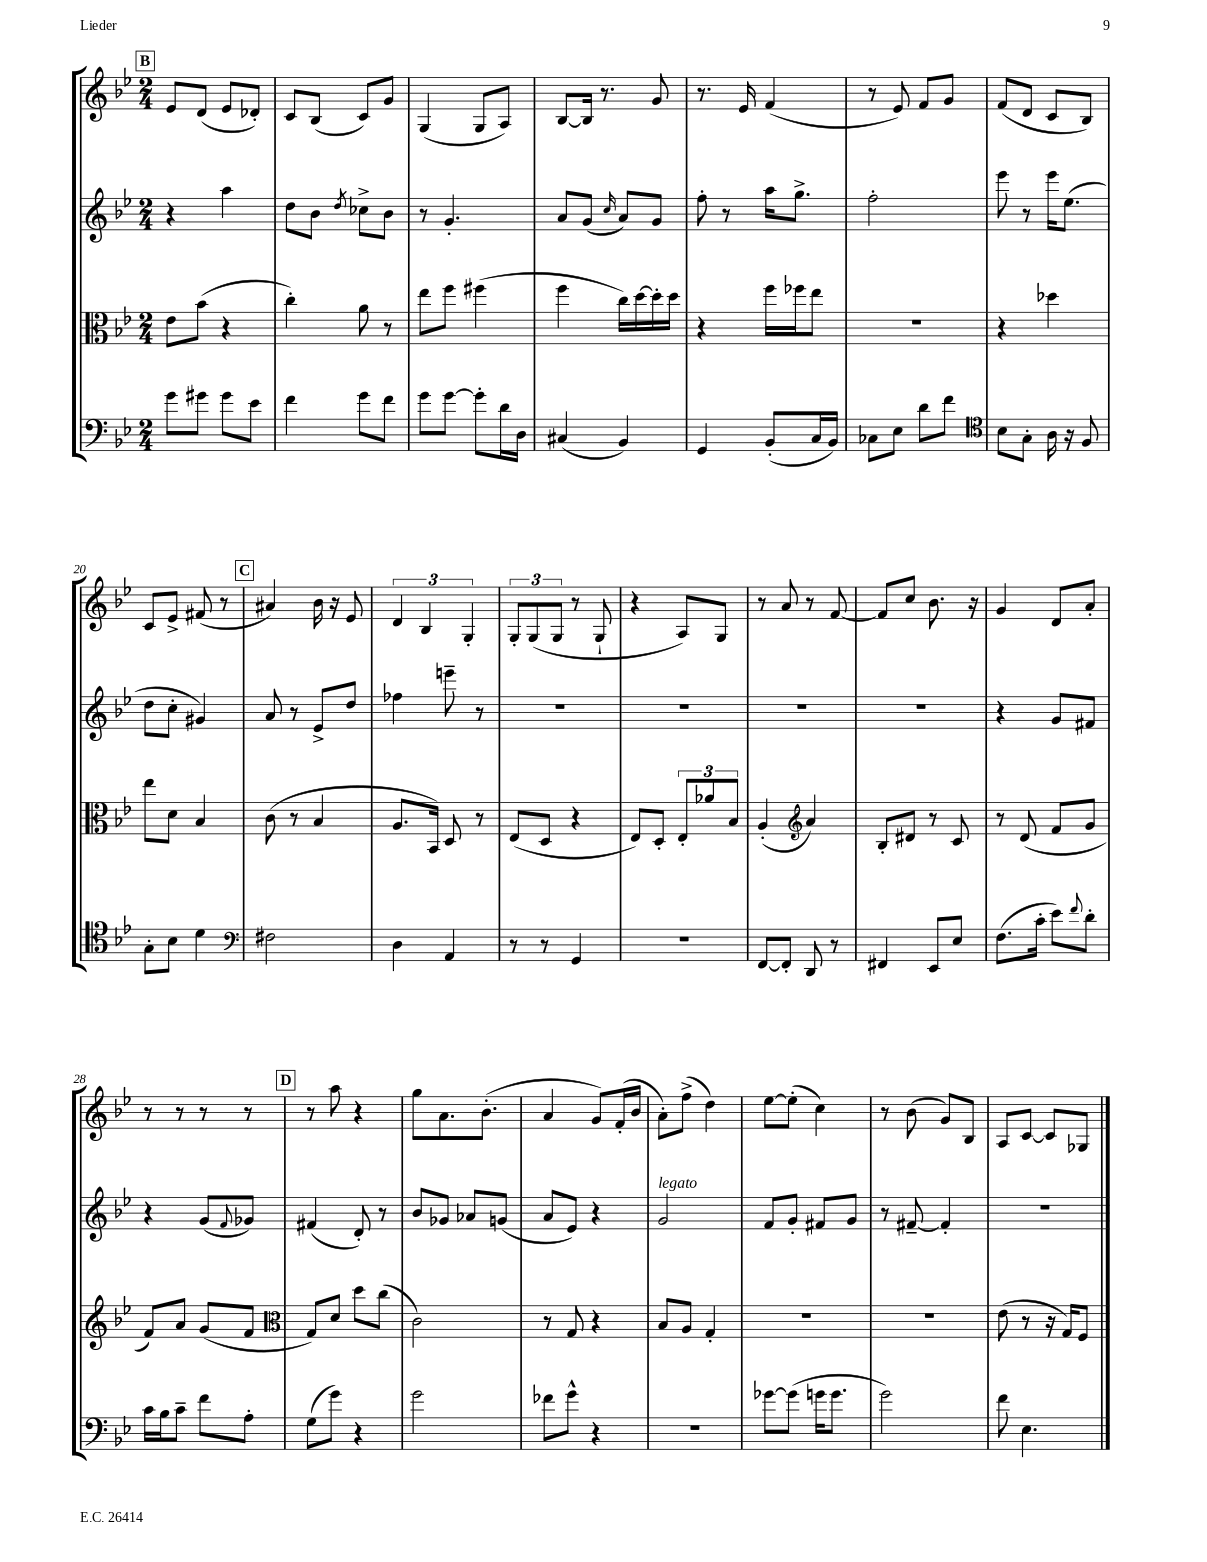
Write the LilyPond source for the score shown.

<<
\new StaffGroup <<
\new Staff = "s0" {
    \clef treble \key bes \major \numericTimeSignature \time 2/4
    \mark \markup { \box "B" } ees'8 d'8( ees'8 des'8-.) |
    c'8 bes8( c'8) g'8 |
    g4( g8 a8) |
    bes8~ bes16 r8. g'8 |
    r8. ees'16 f'4( |
    r8 ees'8) f'8 g'8 |
    f'8( d'8 c'8 bes8) |
    c'8 ees'8-> fis'8( r8 |
    \mark \markup { \box "C" } ais'4) bes'16 r16 ees'8 |
    \tuplet 3/2 { d'4 bes4 g4-. } |
    \tuplet 3/2 { g8-. g8( g8 } r8 g8-! |
    r4 a8) g8 |
    r8 a'8 r8 f'8~ |
    f'8 c''8 bes'8. r16 |
    g'4 d'8 a'8-. |
    r8 r8 r8 r8 |
    \mark \markup { \box "D" } r8 a''8 r4 |
    g''8 a'8. bes'8.-.( |
    a'4 g'8) f'16-.( bes'16 |
    a'8-.) f''8->( d''4) |
    ees''8~ ees''8-.( c''4) |
    r8 bes'8( g'8) bes8 |
    a8 c'8~ c'8 ges8 \bar "|." |
}
\new Staff = "s1" {
    \clef treble \key bes \major \numericTimeSignature \time 2/4
    \mark \markup { \box "B" } r4 a''4 |
    d''8 bes'8 \acciaccatura { d''8 } ces''8-> bes'8 |
    r8 g'4.-. |
    a'8 g'8( \grace { c''16 } a'8) g'8 |
    f''8-. r8 a''16 g''8.-> |
    f''2-. |
    ees'''8 r8 ees'''16 ees''8.( |
    d''8 c''8-. gis'4) |
    \mark \markup { \box "C" } a'8 r8 ees'8-> d''8 |
    fes''4 e'''8-- r8 |
    R2 |
    R2 |
    R2 |
    R2 |
    r4 g'8 fis'8 |
    r4 g'8( \appoggiatura { f'8 } ges'8) |
    \mark \markup { \box "D" } fis'4( d'8-.) r8 |
    bes'8 ges'8 aes'8 g'8( |
    a'8 ees'8) r4 |
    g'2^\markup { \italic "legato" } |
    f'8 g'8-. fis'8 g'8 |
    r8 fis'8~-- fis'4-. |
    r2 \bar "|." |
}
\new Staff = "s2" {
    \clef alto \key bes \major \numericTimeSignature \time 2/4
    \mark \markup { \box "B" } ees'8 bes'8( r4 |
    c''4-.) a'8 r8 |
    ees''8 f''8 fis''4( |
    f''4 c''16) d''16~ d''16-. d''16 |
    r4 f''16 fes''16 ees''8 |
    r2 |
    r4 des''4 |
    ees''8 d'8 bes4 |
    \mark \markup { \box "C" } c'8( r8 bes4 |
    a8. bes,16) d8 r8 |
    ees8( d8 r4 |
    ees8) d8-. \tuplet 3/2 { ees8-. aes'8 bes8 } |
    a4-.( \clef treble a'4) |
    bes8-. dis'8 r8 c'8 |
    r8 d'8( f'8 g'8 |
    f'8) a'8 g'8( f'8 |
    \mark \markup { \box "D" } \clef alto g8) d'8 d''8 c''8( |
    c'2) |
    r8 g8 r4 |
    bes8 a8 g4-. |
    R2 |
    R2 |
    ees'8( r8 r16 g16) f8 \bar "|." |
}
\new Staff = "s3" {
    \clef bass \key bes \major \numericTimeSignature \time 2/4
    \mark \markup { \box "B" } g'8 gis'8 gis'8 ees'8 |
    f'4 g'8 f'8 |
    g'8 g'8~ g'8-. d'16 d16 |
    cis4( bes,4) |
    g,4 bes,8-.( c16 bes,16) |
    ces8 ees8 d'8 f'8 |
    \clef tenor bes8 g8-. a16 r16 f8 |
    g8-. bes8 d'4 |
    \mark \markup { \box "C" } \clef bass fis2 |
    d4 a,4 |
    r8 r8 g,4 |
    R2 |
    f,8~ f,8-. d,8 r8 |
    fis,4 ees,8 ees8 |
    f8.( c'16-. ees'8) \appoggiatura { f'8 } d'8-. |
    c'16 bes16 c'8-- f'8 a8-. |
    \mark \markup { \box "D" } g8( g'8) r4 |
    g'2 |
    fes'8 g'8-^ r4 |
    R2 |
    ges'8~ ges'8( g'16 g'8. |
    g'2) |
    f'8 ees4. \bar "|." |
}
>>
>>
\layout { \context { \Score currentBarNumber = #13 } }
